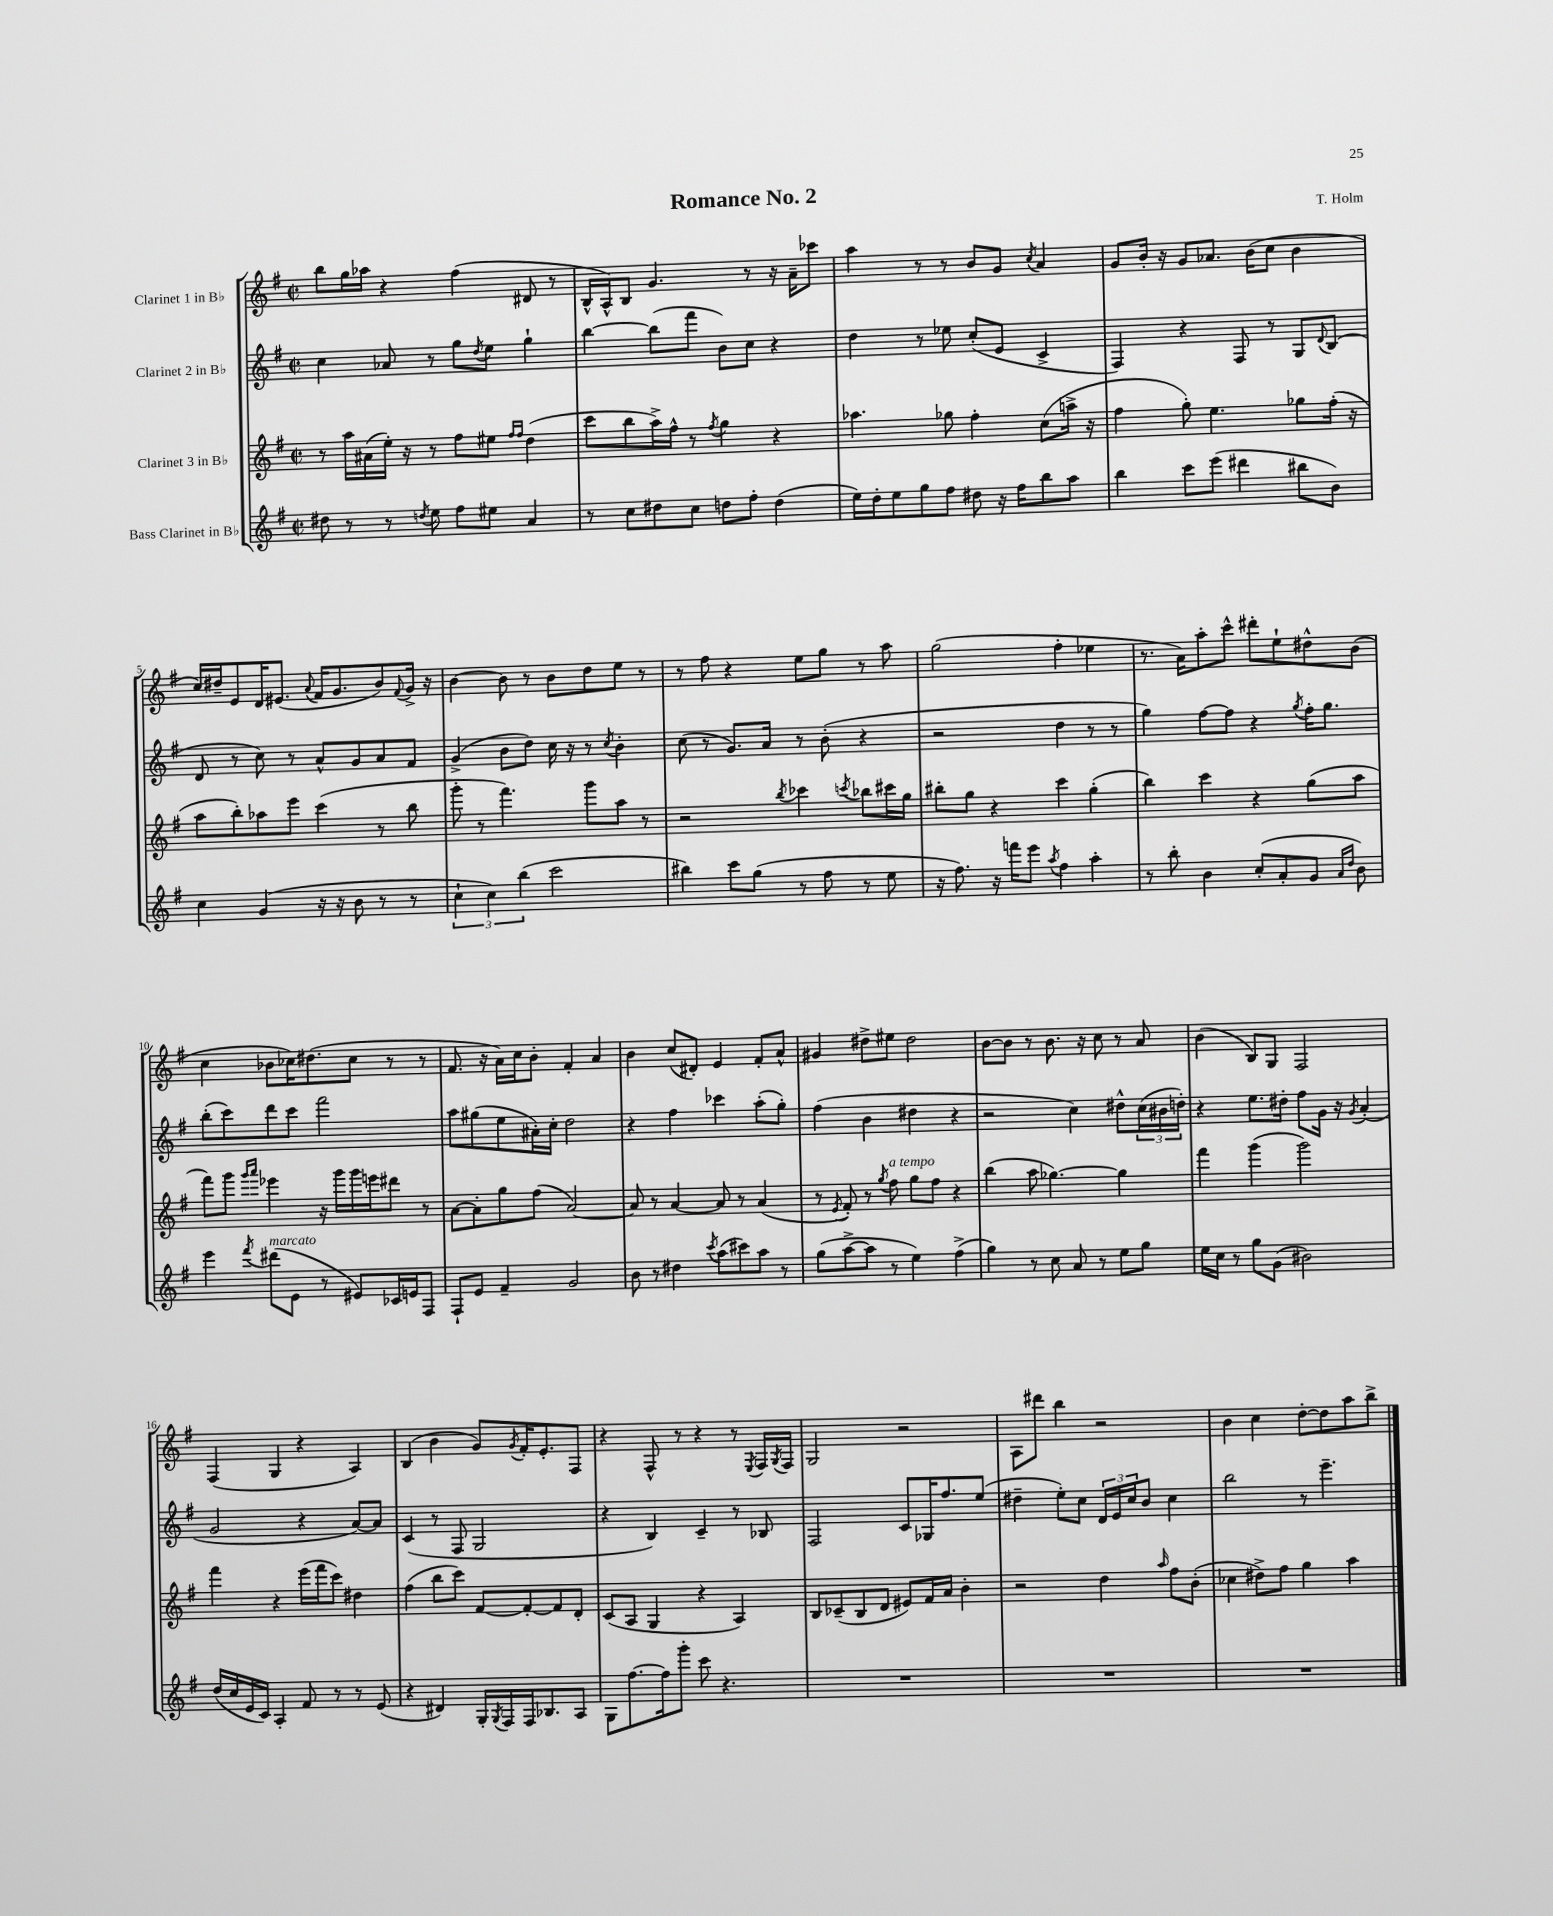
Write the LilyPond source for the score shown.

\header { title = "Romance No. 2" composer = "T. Holm" }
<<
\new StaffGroup <<
\new Staff = "s0" \with { instrumentName = "Clarinet 1 in Bb" } {
    \clef treble \key g \major \defaultTimeSignature \time 2/2
    b''8 g''16 aes''16 r4 fis''4( dis'8 r8 |
    b16-^ a16-^) b8 g'4. r8 r16 a'16-- ces'''8 |
    a''4 r8 r8 b'8 g'8 \acciaccatura { c''8 } a'4 |
    g'8 b'16-. r16 g'8 aes'8. b'16( c''8 b'4 |
    c''16) dis''16-- e'8 d'16 eis'8.( \appoggiatura { a'8 } fis'16 g'8. b'8) \appoggiatura { fis'8 } g'16-> r16 |
    b'4~ b'8 r8 b'8 d''8 e''8 r8 |
    r8 fis''8 r4 e''8 g''8 r8 a''8 |
    g''2( fis''4-. ees''4 |
    r8. a'16) a''8-. c'''8-^ dis'''8-. e''8-! dis''8-^ b'8( |
    c''4 bes'8 ces''16) dis''8.( ces''8 r8 r8 |
    fis'8. r16 a'16) c''16 b'8-. fis'4-. a'4 |
    b'4 c''8( dis'8-.) e'4 fis'8-. a'8-^ |
    gis'4 dis''8-> eis''8 dis''2 |
    b'8~ b'8 r8 b'8. r16 c''8 r8 a'8 |
    b'4( b8) g8 fis2 |
    fis4( g4 r4 a4) |
    b4( b'4 g'8) \acciaccatura { g'8 } fis'16-. e'8.-. fis8 |
    r4 fis8-^ r8 r4 r8 \acciaccatura { e8 } fis16 \acciaccatura { g8 } fis16 |
    g2 r2 |
    a8 dis'''8 b''4 r2 |
    b'4 c''4 d''8~-. d''8 a''8 b''8-> \bar "|." |
}
\new Staff = "s1" \with { instrumentName = "Clarinet 2 in Bb" } {
    \clef treble \key g \major \defaultTimeSignature \time 2/2
    c''4 aes'8 r8 g''8 \acciaccatura { d''8 } e''8 g''4-! |
    b''4~ b''8( fis'''8 b'8) c''8 r4 |
    d''4 r8 ees''8 c''8-.( e'8 c'4-> |
    fis4) r4 fis8 r8 g8 \appoggiatura { d'8 } b8( |
    d'8 r8 c''8) r8 a'8-^ g'8 a'8 fis'8 |
    g'4->( b'8 d''8) c''16 r16 r8 \acciaccatura { c''8 } b'4-. |
    c''8( r8 g'8.) a'16 r8 b'8-.( r4 |
    r2 d''4 r8 r8 |
    g''4) fis''8~ fis''8 r4 \acciaccatura { g''8 } fis''16-. g''8. |
    b''8-.( c'''8) d'''8 c'''8 fis'''2 |
    a''8 gis''8( e''8 ais'16-.) c''16-. d''2 |
    r4 fis''4 ces'''4 a''8-.( g''8-.) |
    fis''4( b'4 dis''4 r4 |
    r2 c''4) dis''8-^ \tuplet 3/2 { c''16( bis'16 d''16-.) } |
    r4 e''8. dis''16-. fis''8 g'16 r16 \acciaccatura { g'8 } a'4-.( |
    g'2 r4 a'8~) a'8 |
    c'4( r8 fis8 g2 |
    r4 b4) c'4-- r8 bes8 |
    fis2 c'8 ges16 fis''8. e''8( |
    dis''4-- e''8-.) c''8 \tuplet 3/2 { d'16 e'16 c''16 } b'8 c''4 |
    b''2 r8 e'''4.-- \bar "|." |
}
\new Staff = "s2" \with { instrumentName = "Clarinet 3 in Bb" } {
    \clef treble \key g \major \defaultTimeSignature \time 2/2
    r8 a''16 ais'16( e''16-.) r16 r8 fis''8 eis''8 \grace { fis''16 fis''16 } d''4( |
    c'''8 b''8 a''16->) fis''16-^ r8 \acciaccatura { fis''8 } g''4 r4 |
    aes''4. ges''8 fis''4-. c''8( a''16-> r16 |
    fis''4 g''8-.) e''4. ges''8 fis''16-.( r16 |
    a''8 b''8-.) aes''8 e'''8 c'''4( r8 b''8 |
    g'''8-. r8 fis'''4.) g'''8 a''8 r8 |
    r2 \acciaccatura { b''8 } ces'''4 \acciaccatura { c'''8 } bes''8 cis'''16 g''16 |
    bis''8-. g''8 r4 c'''4 g''4-.( |
    b''4) c'''4 r4 g''8( a''8 |
    fis'''8) g'''8 \grace { g'''16 a'''16 } ees'''4 r16 g'''16 g'''16 e'''16 dis'''8 r8 |
    a'8~ a'8-. g''8 fis''8( a'2~) |
    a'8 r8 a'4~ a'8 r8 a'4( |
    r8 \acciaccatura { e'8 } fis'8-.) r8 \acciaccatura { g''8 } fis''8^\markup { \italic "a tempo" } g''8 fis''8 r4 |
    b''4( a''8 ges''4.~) ges''4 |
    fis'''4 g'''4( g'''2) |
    fis'''4 r4 e'''16( fis'''16 c'''8) dis''4 |
    fis''4( b''8 c'''8) fis'8~ fis'8~-. fis'8 d'8-. |
    c'8( a8 g4 r4 a4) |
    b8 ces'8--( b8 d'8 eis'8) fis'16 a'16 b'4-. |
    r2 d''4 \grace { a''16 } fis''8 b'8-.( |
    ces''4 dis''8->) fis''8 g''4 a''4 \bar "|." |
}
\new Staff = "s3" \with { instrumentName = "Bass Clarinet in Bb" } {
    \clef treble \key g \major \defaultTimeSignature \time 2/2
    dis''8 r8 r8 \acciaccatura { d''8 } e''8 fis''8 eis''8 a'4 |
    r8 c''8 dis''8 c''8 d''8 fis''8-. d''4( |
    e''16) d''16-. e''8 g''8 fis''8 dis''8 r16 fis''16 b''8 a''8 |
    b''4 c'''8 e'''8( dis'''4 bis''8 b'8) |
    c''4 g'4( r16 r16 b'8 r8 r8 |
    \tuplet 3/2 { c''4-! c''4) b''4( } c'''2 |
    bis''4) c'''8 g''8( r8 fis''8 r8 e''8 |
    r16 fis''8.) r16 f'''16 e'''8 \acciaccatura { a''8 } fis''4 a''4-. |
    r8 b''8-. b'4 c''8-.( a'8-. g'8 \grace { a'16 d''16 } b'8) |
    e'''4 \acciaccatura { fis'''8 } dis'''8^\markup { \italic "marcato" }( e'8 r8 eis'8) ces'16 e'16 fis8 |
    fis8-! e'8 fis'4-- g'2 |
    b'8 r8 dis''4 \acciaccatura { c'''8 } a''8( cis'''8) a''8 r8 |
    g''8( a''8~-> a''8 r8 e''4) fis''4->( |
    g''4) r8 c''8 a'8 r8 e''8 g''8 |
    e''16 c''16 r8 g''8 g'8( bis'2) |
    d''16( c''16 e'16 c'16) a4-. fis'8 r8 r8 e'8( |
    r4 dis'4) g16-. \acciaccatura { g8 } fis16 fis16 bes8. a8 |
    g8 fis''8.~ fis''16 g'''8-. c'''8 r4. |
    R1 |
    R1 |
    R1 \bar "|." |
}
>>
>>
